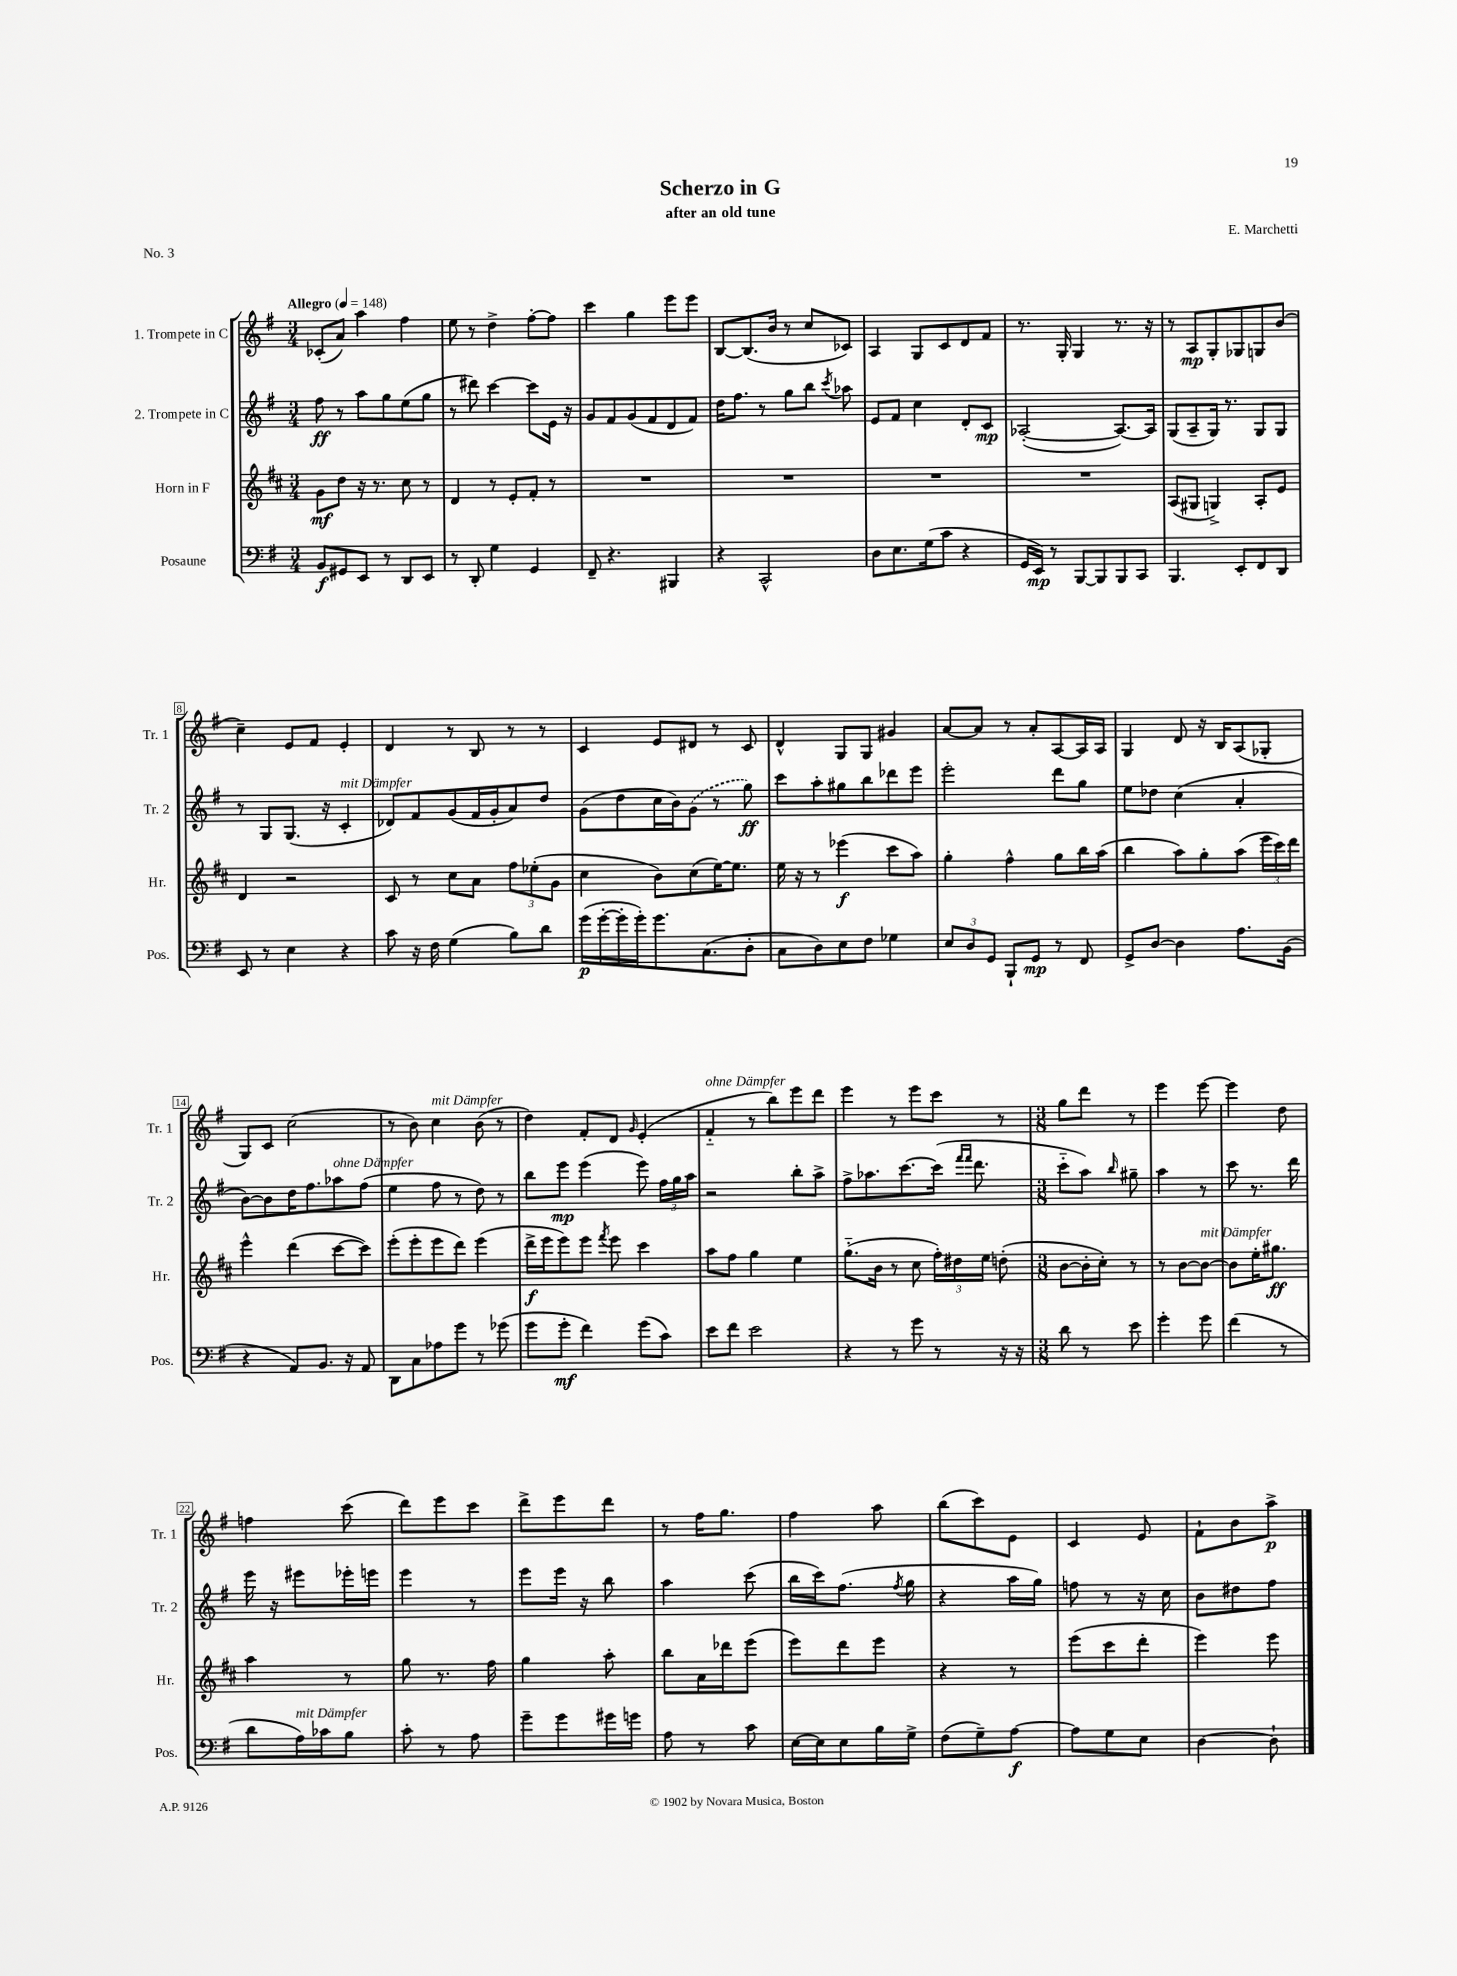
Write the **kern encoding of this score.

**kern	**dynam	**kern	**dynam	**kern	**dynam	**kern	**dynam
*part4	*part4	*part3	*part3	*part2	*part2	*part1	*part1
*staff4	*staff4	*staff3	*staff3	*staff2	*staff2	*staff1	*staff1
*I"Posaune	*	*I"Horn in F	*	*I"2. Trompete in C	*	*I"1. Trompete in C	*
*I'Pos.	*	*I'Hr.	*	*I'Tr. 2	*	*I'Tr. 1	*
*clefF4	*	*clefG2	*	*clefG2	*	*clefG2	*
*k[f#]	*	*k[f#c#]	*	*k[f#]	*	*k[f#]	*
*M3/4	*	*M3/4	*	*M3/4	*	*M3/4	*
*MM148	*	*MM148	*	*MM148	*	*MM148	*
=1	=1	=1	=1	=1	=1	=1	=1
!	!	!	!	!	!	!LO:TX:a:B:t=Allegro	!
8BB/L	f	8g\L	mf	8ff#\	ff	(8c-X'/L	.
8GG#X/	.	8dd\J	.	8r	.	8a/J)	.
8EE/J	.	16r	.	8aa\L	.	4aa\	.
.	.	8.r	.	.	.	.	.
8r	.	.	.	8gg\	.	.	.
8DD/L	.	8cc#\	.	(8ee\	.	4ff#\	.
8EE/J	.	8r	.	8gg\J	.	.	.
=2	=2	=2	=2	=2	=2	=2	=2
8r	.	4d/	.	8r	.	8ee\	.
8DD'/	.	.	.	8ddd#X\)	.	8r	.
4G\	.	8r	.	[4ccc\	.	4dd^\	.
.	.	8e'/L	.	.	.	.	.
4GG/	.	8f#'/J	.	8ccc\L]	.	[8ff#'\L	.
.	.	8r	.	16e\Jk	.	8ff#\J]	.
.	.	.	.	16r	.	.	.
=3	=3	=3	=3	=3	=3	=3	=3
8FF#~/	.	2.r	.	8g/L	.	4ccc\	.
4.r	.	.	.	8f#/	.	.	.
.	.	.	.	(8g/	.	4gg\	.
.	.	.	.	8f#/	.	.	.
4BBB#X/	.	.	.	8d/	.	8eee\L	.
.	.	.	.	8f#/J)	.	8eee\J	.
=4	=4	=4	=4	=4	=4	=4	=4
4r	.	2.r	.	16dd\KL	.	[8B/L	.
.	.	.	.	8.ff#\J	.	.	.
.	.	.	.	.	.	(8.B/]	.
2CC^^/	.	.	.	8r	.	.	.
.	.	.	.	.	.	16b/Jk	.
.	.	.	.	8gg\L	.	8r	.
.	.	.	.	8bb\J	.	8cc/L	.
.	.	.	.	8qccc/	.	.	.
.	.	.	.	8aa-X\	.	8c-X/J)	.
=5	=5	=5	=5	=5	=5	=5	=5
8D\L	.	2.r	.	8e/L	.	4A/	.
8.E\	.	.	.	8f#/J	.	.	.
.	.	.	.	4cc\	.	8G/L	.
(16G\k	.	.	.	.	.	.	.
8c\J	.	.	.	.	.	8c/	.
4r	.	.	.	8d'/L	.	8d/	.
.	.	.	.	8c/J	mp	8f#/J	.
=6	=6	=6	=6	=6	=6	=6	=6
16GG/LL	.	2.r	.	([2A-X'/	.	8.r	.
16EE/JJ)	mp	.	.	.	.	.	.
8r	.	.	.	.	.	.	.
.	.	.	.	.	.	16G'/	.
[8BBB/L	.	.	.	.	.	4G/	.
8BBB/]	.	.	.	.	.	.	.
8BBB/	.	.	.	8.A-/L_)	.	8.r	.
8CC/J	.	.	.	.	.	.	.
.	.	.	.	16A-/Jk]	.	16r	.
=7	=7	=7	=7	=7	=7	=7	=7
4.BBB/	.	(8A/L	.	(8G/L	.	8r	.
.	.	8G#X/J	.	8A~/	.	8A/L	mp
.	.	4Gn^/)	.	16G/Jk)	.	8G'/	.
.	.	.	.	8.r	.	.	.
8EE'/L	.	.	.	.	.	8G-X/	.
8FF#/	.	8A'/L	.	8G/L	.	8Gn/	.
8DD/J	.	8e/J	.	8G/J	.	(8b/J	.
!!LO:LB:g=z
=8	=8	=8	=8	=8	=8	=8	=8
8EE/	.	4d/	.	8r	.	4cc~\)	.
8r	.	.	.	8G/L	.	.	.
4E\	.	2r	.	(8.G/J	.	8e/L	.
.	.	.	.	.	.	8f#/J	.
.	.	.	.	16r	.	.	.
!	!	!	!	!LO:TX:a:i:t=mit Dämpfer	!	!	!
4r	.	.	.	4c'/	.	4e'/	.
=9	=9	=9	=9	=9	=9	=9	=9
8c\	.	8c#/	.	8d-X/L)	.	4d/	.
16r	.	8r	.	8f#/	.	.	.
16F#\	.	.	.	.	.	.	.
(4G\	.	8cc#\L	.	(8g/	.	8r	.
.	.	8a\J	.	16f#/L	.	8B/	.
.	.	.	.	16g'/J	.	.	.
8B\L)	.	12ff#\L	.	8a/)	.	8r	.
.	.	(12ee-X'\	.	.	.	.	.
8d\J	.	.	.	8dd/J	.	8r	.
.	.	12g\J	.	.	.	.	.
=10	=10	=10	=10	=10	=10	=10	=10
(16g\LL	p	4cc#\	.	(8g\L	.	4c/	.
[16g'\	.	.	.	.	.	.	.
16g'\]	.	.	.	8dd\	.	.	.
16g'\J)	.	.	.	.	.	.	.
8.g\	.	8b\L)	.	16cc\L	.	8e/L	.
.	.	.	.	16b\J)	.	.	.
.	.	(8cc#\	.	(8g\J	.	8d#X/J	.
(8.C\	.	.	.	.	.	.	.
.	.	[16ee\K)	.	8r	.	8r	.
.	.	8.ee\J]	.	.	.	.	.
8D'\J	.	.	.	8gg\)	ff	8c/	.
=11	=11	=11	=11	=11	=11	=11	=11
8C\L	.	16ee\	.	8ccc\L	.	4d^^/	.
.	.	16r	.	.	.	.	.
8D\)	.	8r	.	8aa'\	.	.	.
8E\	.	(4eee-X\	f	8gg#X\	.	8G/L	.
8F#\J	.	.	.	8bb\	.	8G/J	.
4G-X\	.	8ccc#\L	.	8ddd-X\	.	4g#X/	.
.	.	8aa\J)	.	8eee\J	.	.	.
=12	=12	=12	=12	=12	=12	=12	=12
12E/L	.	4gg'\	.	2eee'\	.	[8a/L	.
12D/	.	.	.	.	.	.	.
.	.	.	.	.	.	8a/J]	.
12GG/J	.	.	.	.	.	.	.
8BBB`/L	.	4ff#^^\	.	.	.	8r	.
8GG/J	mp	.	.	.	.	8a'/L	.
8r	.	8gg\L	.	8ddd\L	.	[8A/	.
8FF#/	.	16bb\L	.	8gg\J	.	16A/L]	.
.	.	(16aa\JJ	.	.	.	16A/JJ	.
=13	=13	=13	=13	=13	=13	=13	=13
8GG^/L	.	4bb\	.	8ee\L	.	4G/	.
[8D/J	.	.	.	8dd-X\J	.	.	.
4D\]	.	8aa\L)	.	(4cc\	.	8d/	.
.	.	8gg'\	.	.	.	16r	.
.	.	.	.	.	.	16B/KL	.
8.A\L	.	(8aa\J	.	4a'/	.	(8A/	.
.	.	24eee\LL	.	.	.	8G-X'/J	.
.	.	24ccc#\)	.	.	.	.	.
(16BB\Jk	.	.	.	.	.	.	.
.	.	24ddd\JJ	.	.	.	.	.
!!LO:LB:g=z
=14	=14	=14	=14	=14	=14	=14	=14
4r	.	4eee^^\	.	[8b\L)	.	8G/L)	.
.	.	.	.	8b\]	.	8c/J	.
8AA/L)	.	(4ddd\	.	16dd\K	.	(2cc\	.
.	.	.	.	8.ff#\	.	.	.
8.BB/J	.	.	.	.	.	.	.
!	!	!	!	!LO:TX:a:i:t=ohne Dämpfer	!	!	!
.	.	[8ccc#\L	.	8aa-X\	.	.	.
16r	.	.	.	.	.	.	.
8AA/	.	8ccc#\J])	.	(8ff#\J	.	.	.
=15	=15	=15	=15	=15	=15	=15	=15
8DD\L	.	(8eee'\L	.	4ee\	.	8r	.
8C\	.	8eee'\	.	.	.	8b\)	.
!	!	!	!	!	!	!LO:TX:a:i:t=mit Dämpfer	!
8A-X\	.	8eee\	.	8ff#\	.	4cc\	.
8g\J	.	8ddd\J)	.	8r	.	.	.
8r	.	(4eee\	.	8dd\)	.	(8b\	.
(8g-X\	.	.	.	8r	.	8r	.
=16	=16	=16	=16	=16	=16	=16	=16
8g\L	.	16ddd^\LL	f	8bb\L	.	4dd\)	.
.	.	16eee\J	.	.	.	.	.
8g'\J	mf	8eee\)	.	8eee\J	mp	.	.
4f#\)	.	8eee\J	.	(4eee\	.	8f#'/L	.
.	.	8qfff#/	.	.	.	.	.
.	.	8eee\	.	.	.	8d/J	.
.	.	.	.	.	.	16qqg/	.
(8g\L	.	4ccc#\	.	8eee\)	.	(4e'/	.
8c\J)	.	.	.	24ff#\LL	.	.	.
.	.	.	.	24gg\	.	.	.
.	.	.	.	24aa\JJ	.	.	.
=17	=17	=17	=17	=17	=17	=17	=17
!	!	!	!	!	!	!LO:TX:a:i:t=ohne Dämpfer	!
8e\L	.	8aa\L	.	2r	.	4f#/	.
8f#\J	.	8ff#\J	.	.	.	.	.
2e\	.	4gg\	.	.	.	8r	.
.	.	.	.	.	.	8bb\L)	.
.	.	4ee\	.	8bb'\L	.	8eee\	.
.	.	.	.	8aa^\J	.	8ddd\J	.
=18	=18	=18	=18	=18	=18	=18	=18
4r	.	(8.gg\L	.	8ff#^\L	.	4eee\	.
.	.	.	.	8.aa-X\	.	.	.
.	.	16b\Jk	.	.	.	.	.
8r	.	8r	.	.	.	8r	.
.	.	.	.	[8.ccc\	.	.	.
8g\	.	8cc#\	.	.	.	8eee\L	.
8r	.	24ff#'\LL)	.	(16ccc\Jk]	.	8ccc\J	.
.	.	24dd#X\	.	.	.	.	.
.	.	.	.	16qqfff#/LL	.	.	.
.	.	.	.	16qqfff#/JJ	.	.	.
.	.	.	.	8.ddd\	.	.	.
.	.	24ee\JJ	.	.	.	.	.
16r	.	(8ddn'\	.	.	.	8r	.
16r	.	.	.	.	.	.	.
=19	=19	=19	=19	=19	=19	=19	=19
*M3/8	*	*M3/8	*	*M3/8	*	*M3/8	*
8d\	.	[8b\L	.	8ccc\L	.	8gg\L	.
8r	.	16b'\L]	.	8aa\J)	.	8ddd\J	.
.	.	16cc#'\JJ)	.	.	.	.	.
.	.	.	.	16qqbb/	.	.	.
8e\	.	8r	.	8gg#X~\	.	8r	.
=20	=20	=20	=20	=20	=20	=20	=20
4g'\	.	8r	.	4aa\	.	4eee\	.
.	.	[8b\L	.	.	.	.	.
!	!	!LO:TX:a:i:t=mit Dämpfer	!	!	!	!	!
8g\	.	8b\J_	.	8r	.	[8eee\	.
=21	=21	=21	=21	=21	=21	=21	=21
(4f#\	.	8b\L]	.	8ccc\	.	4eee\]	.
.	.	16ee'\K	.	8.r	.	.	.
.	.	8.gg#X\J	ff	.	.	.	.
8r	.	.	.	.	.	8dd\	.
.	.	.	.	16ddd\	.	.	.
!!LO:LB:g=z
=22	=22	=22	=22	=22	=22	=22	=22
8d\L	.	4aa\	.	16eee\	.	4ffn\	.
.	.	.	.	16r	.	.	.
!LO:TX:a:i:t=mit Dämpfer	!	!	!	!	!	!	!
16A\L)	.	.	.	8eee#X\L	.	.	.
16c-X\J	.	.	.	.	.	.	.
8B\J	.	8r	.	16eee-X'\L	.	(8ccc\	.
.	.	.	.	16eeen\JJ	.	.	.
=23	=23	=23	=23	=23	=23	=23	=23
8c'\	.	8gg\	.	4eee\	.	8ddd\L)	.
8r	.	8.r	.	.	.	8eee\	.
8A\	.	.	.	8r	.	8ccc\J	.
.	.	16ff#\	.	.	.	.	.
=24	=24	=24	=24	=24	=24	=24	=24
8g~\L	.	4gg\	.	8eee\L	.	8ddd^\L	.
8g\	.	.	.	16eee\Jk	.	8eee\	.
.	.	.	.	16r	.	.	.
16g#X\L	.	8aa'\	.	8bb\	.	8ddd\J	.
16gn\JJ	.	.	.	.	.	.	.
=25	=25	=25	=25	=25	=25	=25	=25
8A\	.	8bb\L	.	4aa\	.	8r	.
8r	.	16a\L	.	.	.	16ff#\KL	.
.	.	16ddd-X\J	.	.	.	8.gg\J	.
8c\	.	(8eee\J	.	(8ccc\	.	.	.
=26	=26	=26	=26	=26	=26	=26	=26
[16E\LL	.	8eee\L)	.	16bb\LL	.	4ff#\	.
16E\J]	.	.	.	16ccc\J)	.	.	.
8E\	.	8ddd\	.	(8.ff#\J	.	.	.
16B\L	.	8eee\J	.	.	.	8aa\	.
.	.	.	.	8qff#/	.	.	.
16G^\JJ	.	.	.	16gg\	.	.	.
=27	=27	=27	=27	=27	=27	=27	=27
(8F#\L	.	4r	.	4r	.	(8bb\L	.
8G~\)	.	.	.	.	.	8ccc\)	.
[8A\J	f	8r	.	16aa\LL	.	8e\J	.
.	.	.	.	16gg\JJ)	.	.	.
=28	=28	=28	=28	=28	=28	=28	=28
8A\L]	.	(8eee\L	.	8ffn\	.	4c/	.
8G\	.	8ccc#\	.	8r	.	.	.
8E\J	.	8ddd'\J	.	16r	.	8e/	.
.	.	.	.	16cc\	.	.	.
=29	=29	=29	=29	=29	=29	=29	=29
[4D\	.	4eee\)	.	8b\L	.	8f#`\L	.
.	.	.	.	8dd#X\	.	8b\	.
8D`\]	.	8eee\	.	8ff#\J	.	8aa^\J	p
==	==	==	==	==	==	==	==
*-	*-	*-	*-	*-	*-	*-	*-
